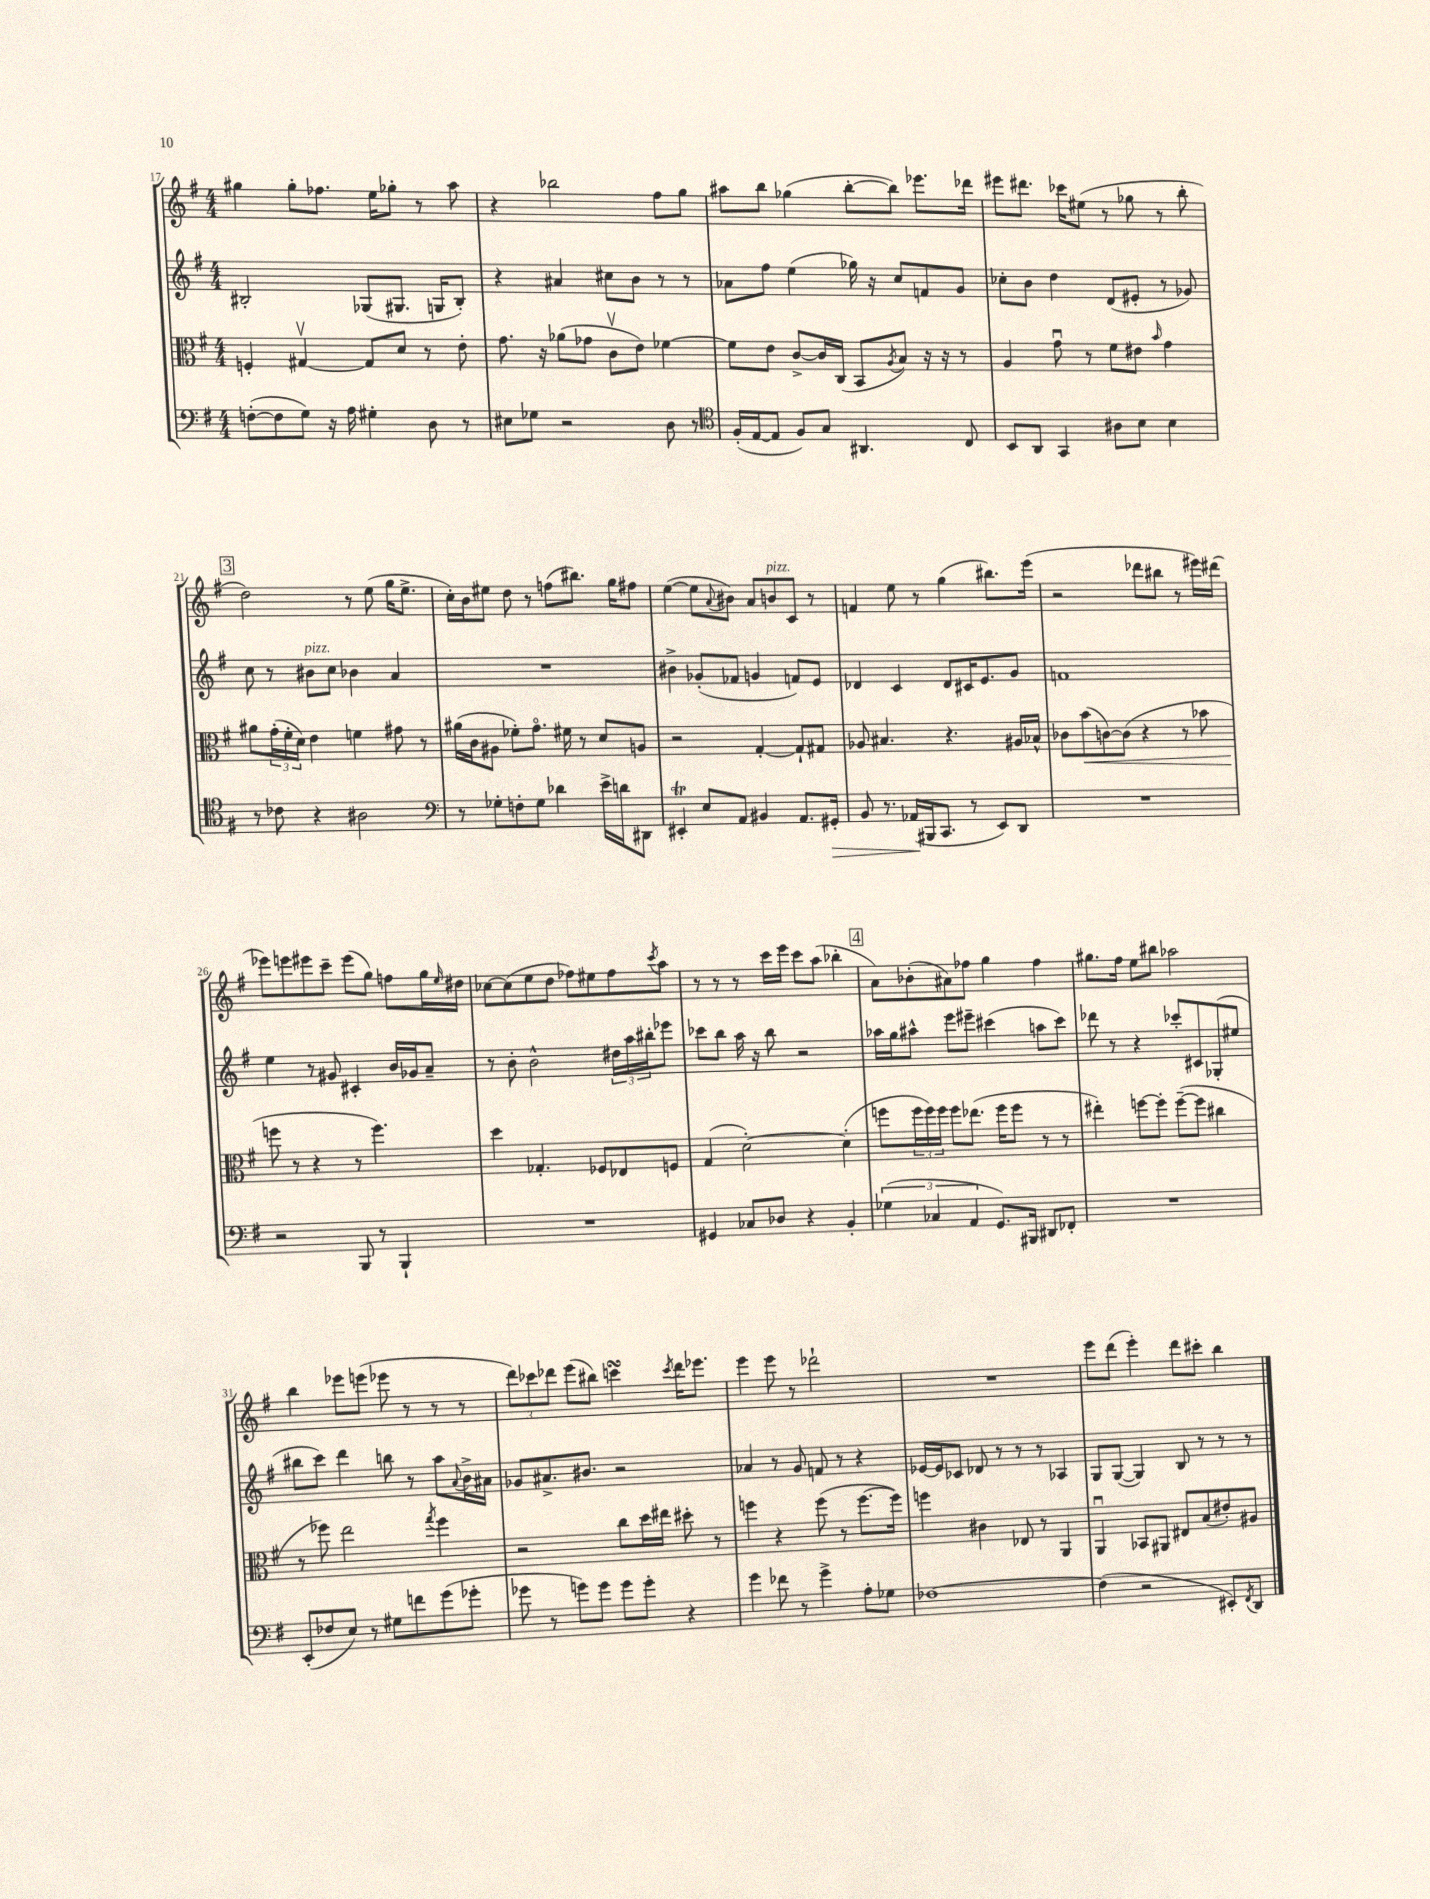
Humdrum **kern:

**kern	**kern	**kern	**kern
*staff4	*staff3	*staff2	*staff1
*clefF4	*clefC3	*clefG2	*clefG2
*k[f#]	*k[f#]	*k[f#]	*k[f#]
*M4/4	*M4/4	*M4/4	*M4/4
([8F'\L	4F'/	2B#'/	4gg#\
8F\]	.	.	.
8G\J)	[4G#v/	.	8gg#'\L
16r	.	.	8.ff-\J
16A\	.	.	.
4G#'\	8G#/]L	(8G-/L	.
.	.	.	16ee\LK
.	8d/J	8.G#/J	8gg-'\J
8D\	8r	.	8r
.	.	16G/LK	.
8r	8e'\	8B#'/J)	8aa\
=	=	=	=
8E#\L	8.g\	4r	4r
8G-\J	.	.	.
.	16r	.	.
2r	(8a-\L	4a#/	2bb-\
.	8g-\J	.	.
.	8cv\L	8cc#\L	.
.	8e\J)	8b\J	.
8D\	[4f-\	8r	8ff#\L
8r	.	8r	8gg\J
=	=	=	=
*clefC4	*	*	*
(16F#'/LL	8f-\]L	8a-\L	8aa#\L
[16E/J	.	.	.
8E/]J	8e\J	8ff#\J	8bb\J
8F#/L)	[8c^/L	(4ee\	(4gg-\
8G/J	16c/]L	.	.
.	(16C/JJ	.	.
4.AA#/	8BB/L	16gg-\)	[8bb'\L
.	.	16r	.
.	8qA/	.	.
.	8B/J)	8cc/L	8bb\]J)
.	16r	8f/	8.eee-\L
.	16r	.	.
8C/	8r	8g/J	.
.	.	.	16ddd-\Jk
=	=	=	=
8BB/L	4A/	8cc-'\L	8eee#\L
8AA/J	.	8b\J	8.ddd#\J
4GG/	8gu\	4dd\	.
.	.	.	16ccc-\LK
.	8r	.	(8ee#\J
8A#\L	8f#\L	(8d/L	8r
8B\J	8e#\J	8e#'/J	8gg-\
.	16qqb/	.	.
4B\	4g\	8r	8r
.	.	8g-/)	8bb'\
=	=	=	=
8r	8a#\L	8cc\	2dd\)
8c-\	(24g'\L	8r	.
.	24f#'\	.	.
.	24d\JJ)	.	.
4r	4e\	8b#\L	.
.	.	8cc\J	.
2A#\	4f\	4b-\	8r
.	.	.	(8ee\
.	8g#\	4a/	16gg\LK
.	.	.	8.ee^\J
.	8r	.	.
=	=	=	=
*clefF4	*	*	*
8r	(16a#\LL	1r	16cc'\LL)
.	16c\J	.	16b\J
8G-'\L	8A#\J	.	8ee#\J
8F'\	8f-'\L)	.	8dd\
8G-\J	8.go\J	.	8r
4d-\	.	.	(8ff\L
.	16f#\	.	.
.	8r	.	8.bb#\J)
16e^\LL	8d/L	.	.
16d\J	.	.	16gg\LK
8DD#\J	8A/J	.	8ff#\J
=	=	=	=
4EE#'/	2r	4b#^\	([4ee\
8E/L	.	(8g-'/L	8ee\]L
.	.	.	8qqa/
8AA/J	.	8f-/J	8b#\J)
4BB#/	[4G'/	4g/	8a/L
.	.	.	8b/
8.AA/L	8G`/]L	8f/L)	8c/J
.	8G#/J	8e/J	8r
16GG#'/Jk	.	.	.
=	=	=	=
8BB/	8A-/	4d-/	4f/
8.r	4.B#/	.	.
.	.	4c/	8ee\
(16AA-/LL	.	.	.
16BBB#/J	.	.	8r
8.CC/J	.	.	.
.	4.r	8d-/L	(4gg\
8r	.	16c#/K	.
.	.	8.e/	.
8EE/L)	.	.	8.bb#\L)
8DD/J	16A#/LL	8g/J	.
.	16B-^^/JJ	.	(16eee\Jk
=	=	=	=
1r	8c-\L	1f	2r
.	(8b\	.	.
.	[8c\)	.	.
.	(8c\]J	.	.
.	4r	.	8ddd-\L
.	.	.	8bb#\J
.	8r	.	8r
.	8b-\	.	16eee#\LL)
.	.	.	(16ddd#\JJ
=	=	=	=
2r	8ff\	4ee\	8eee-\L)
.	8r	.	8eee\
.	4r	8r	8eee#\
.	.	8g#/	8ccc~\J
8BBB/	8r	4c#'/	(8eee#\L
8r	4.ff\)	.	8gg\J)
4BBB`/	.	16b/LL	8ff\L
.	.	16g-/J	.
.	.	8a~/J	16gg\L
.	.	.	16qqee/
.	.	.	16dd#\JJ
=	=	=	=
1r	4dd\	8r	[8cc-\L
.	.	8b'\	(8cc-\]
.	4.G-'/	2b^^\	8ee\
.	.	.	8dd\J
.	.	.	8ff-\L)
.	8F-/L	.	8ee#\
.	8E-/	24dd#\LL	8ff-\
.	.	24aa\	.
.	.	24bb#'\J	.
.	.	.	8qccc/
.	8F/J	8eee-\J	8aa\J
=	=	=	=
4GG#/	(4G/	8ccc-\L	8r
.	.	8bb\J	8r
8C-/L	[2d'\)	16aa\	8r
.	.	16r	.
8D-/J	.	8bb\	16ccc\LL
.	.	.	16eee\JJ
4r	.	2r	8ccc\L
.	.	.	(8aa\J
4BB'/	(4d'\]	.	4bb-'\
=	=	=	=
(6G-\	8ff\L	16aa-\LL	8a\L)
.	.	16gg\J	.
.	24ff\L	8aa#^^\J	(8b-'\
6C-/	24ff\)	.	.
.	24ff\JJ	.	.
.	8ff\L	8eee\L	8a#\)
6AA/	.	.	.
.	(8.ee-\J	8eee#~\J	8ff-\J
8.GG/L)	.	(4ccc#\	4gg\
.	16ff\LK	.	.
.	8ff\J	.	.
16BBB#/Jk	.	.	.
8DD#/L	8r	8aa\L	4ff-\
8FF-'/J	8r	8ccc#\J)	.
=	=	=	=
1r	4ee#'\)	8ddd-\	8.gg#\L
.	.	8r	.
.	.	.	16ff#\Jk
.	[8ff\L	4r	8ee\L
.	8ff'\]J	.	8bb#\J
.	([8ff~\L	8ccc-'/L	2aa-\
.	8ff\]J	8c#/	.
.	4cc#\	(8G-'/	.
.	.	8ee#/J	.
=	=	=	=
(8EE'/L	8r	8bb#\L	4bb\
8F-/	8ff-\)	8ccc\J)	.
8E/J)	2ee\	4ddd\	8eee-\L
8r	.	.	(8eee\J
8G#\L	.	8bb\	8eee-\
8f\	.	8r	8r
.	8qgg/	.	.
(8g\	4ff-\	8aa\L	8r
.	.	8qqa/	.
8g-'\J	.	16b^\L	8r
.	.	16a#\JJ	.
=	=	=	=
8g-\	2r	8g-/L	12ddd\L)
.	.	.	12ccc-\
8r	.	8.a#^/	.
.	.	.	12ddd-\J
8g\L)	.	.	(8eee\L
.	.	8.b#/J	.
8g\J	.	.	8bb#\J)
8g\L	8cc\L	2r	4ccc\
8g'\J	16dd\L	.	.
.	16ee#\JJ	.	.
.	.	.	8qccc/
4r	8dd#'\	.	16ddd-\LK
.	.	.	8.eee-\J
.	8r	.	.
=	=	=	=
4g\	4ff\	4a-/	4eee\
8f-\	4r	8r	8eee\
8r	.	8g/	8r
4g^\	(8ff\	8f/	2ddd-`\
.	8r	8r	.
8A'\L	[8.ff\L	4r	.
8G-\J	.	.	.
.	16ff\]Jk)	.	.
=	=	=	=
[1F-	4ff\	[16e-/LL	1r
.	.	16e-/]J	.
.	.	8c-/J	.
.	4c#\	8d-/	.
.	.	8r	.
.	8E-/	8r	.
.	8r	8r	.
.	4AA/	4A-/	.
=	=	=	=
(4F-\]	4AAu/	8G/L	8eee\L
.	.	([8G/J	(8ddd\J
2r	8BB-/L	4G/])	4eee'\)
.	8AA#/J	.	.
.	8E#/L	8B/	8ddd\L
.	(8B/	8r	8ccc#'\J
8EE#'/L)	8e#'/)	8r	4bb\
8qFF#/	.	.	.
8DD/J	8A#/J	8r	.
==	==	==	==
*-	*-	*-	*-
